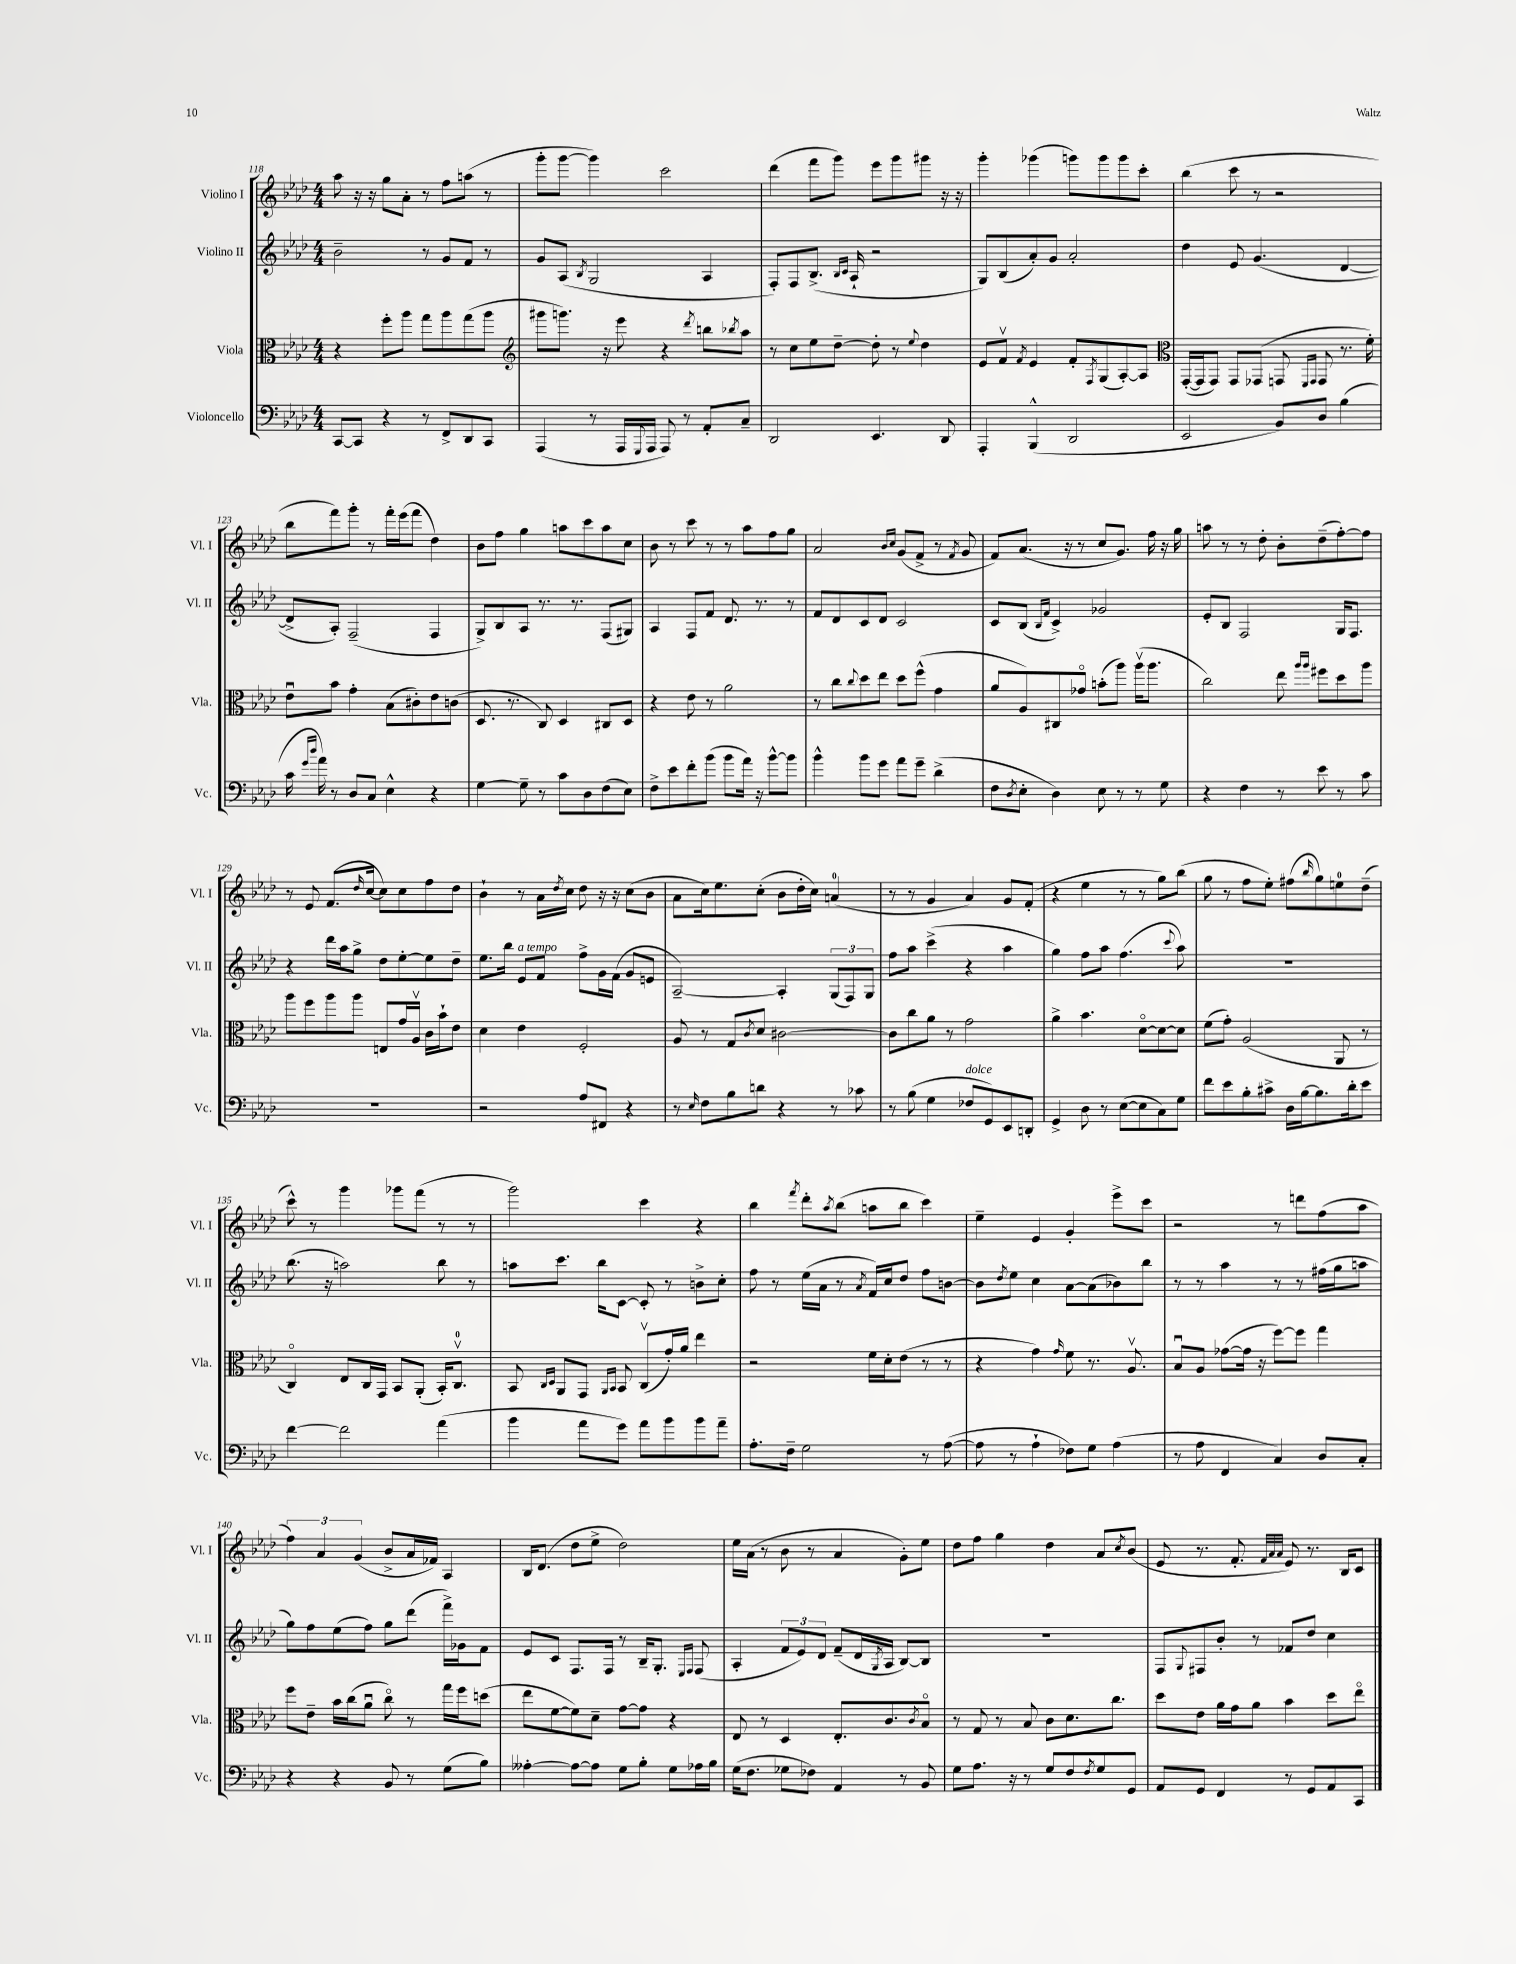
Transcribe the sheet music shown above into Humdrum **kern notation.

**kern	**kern	**kern	**kern
*staff4	*staff3	*staff2	*staff1
*clefF4	*clefC3	*clefG2	*clefG2
*k[b-e-a-d-]	*k[b-e-a-d-]	*k[b-e-a-d-]	*k[b-e-a-d-]
*M4/4	*M4/4	*M4/4	*M4/4
[8CC	4r	2b-~	8aa-
8CC]	.	.	16r
.	.	.	16r
4r	8ff'	.	8gg
.	8aa-	.	8a-'
8r	8gg	8r	8r
8FF^	8aa-	8g	8ff
8DD-	(8gg	8f	(8aa
8CC	8aa-	8r	8r
=	=	=	=
*	*clefG2	*	*
(4AAA-	8ggg#	8g	8ggg'
.	8.ggg)	(8A-	[8ggg
.	.	8qB-	.
8r	.	2G	4ggg])
.	16r	.	.
16AAA-	8eee-	.	.
8qqGGG	.	.	.
16AAA-	.	.	.
8AAA-)	4r	.	2ccc
8r	.	.	.
.	8qddd-	.	.
8AA-'	8bb	4A-	.
.	8qbb-	.	.
8C~	8aa-	.	.
=	=	=	=
2DD-	8r	8F')	(4ddd-
.	8cc	8F	.
.	8ee-	(8.B-^	8fff
.	[8dd-~	.	8ggg)
.	.	16qqB-	.
.	.	16qqc	.
.	.	16A-`	.
4.EE-	8dd-']	2r	8eee-
.	8r	.	8ggg
.	8qqee-	.	.
.	4dd-	.	8ggg#
8DD-	.	.	16r
.	.	.	16r
=	=	=	=
4AAA-'	8e-	8G)	4ggg'
.	8fv	(8B-	.
.	8qf	.	.
(4BBB-^^	4e-	8a-')	(4ggg-
.	.	8g	.
2DD-	8f'	2a-'	8ggg)
.	8qF	.	.
.	(8G	.	8ggg
.	[8A-')	.	8ggg
.	8A-]	.	8ccc'
=	=	=	=
*	*clefC3	*	*
2EE-	([16GG'	4dd-	(4bb-
.	16GG]	.	.
.	8GG)	.	.
.	8GG	8e-	8ccc
.	(8GG-	(4.g	8r
8BB-)	8GG	.	2r
.	16qqFF	.	.
.	16qqGG	.	.
8D-	8GG	.	.
(4B-	8.r	[4d-	.
.	16f')	.	.
=	=	=	=
16c	8e-u	8d-^]	8bb-
16qqg	.	.	.
16qqdd-	.	.	.
16a-)	.	.	.
8r	8b-	8A-')	8fff)
8D-	4g'	(2F~	8ggg'
8C	.	.	8r
4E-^^	(8B-	.	16fff'
.	.	.	(16eee-
.	8c#')	.	8fff
4r	8e-	4F	4dd-)
.	(8c	.	.
=	=	=	=
[4G	8.D-	8G^)	8b-
.	.	8B-	8ff
.	8.r	.	.
8G~]	.	8A-	4gg
8r	8C)	8.r	.
8c	4D-	.	8aa
.	.	8.r	.
8D-	.	.	8ccc
(8F	8C#	(8F	8aa
8E-)	8D-	8G#)	8cc
=	=	=	=
8F^	4r	4A-	8b-
8e-	.	.	8r
8f'	8e-	8F	8ccc
(8b-	8r	8f	8r
8b-	2a-	8.d-	8r
16a-)	.	.	8aa-
16r	.	8.r	.
[8b-^^	.	.	8ff
8b-]	.	8r	8gg
=	=	=	=
4b-^^	8r	8f	2a-
.	8cc	8d-	.
.	8qqcc	.	.
8b-	8dd-	8c	.
8g	8ee-	8d-	.
.	.	.	16qqb-
.	.	.	16qqcc
8a-	8dd-	2c	(8g
8g~	(8ff^^	.	8f^
(4d-^	4g	.	8r
.	.	.	8qf
.	.	.	8g
=	=	=	=
8F	8a-	8c	8f)
8qD-	.	.	.
8E-'	8A-)	(8B-	(8.a-
.	.	16qqB-	.
.	.	16qqf	.
4D-)	8C#	4c^)	.
.	.	.	16r
.	8g-o	.	8r
8E-	(8b'	2g-	8cc
8r	8aa-)	.	8.g)
8r	(16aa-v	.	.
.	8.aa-	.	16ff
8G	.	.	16r
.	.	.	16gg
=	=	=	=
4r	2cc)	8e-'	8aa
.	.	8B-	8r
4F	.	2F	8r
.	.	.	8dd-'
8r	8ee-	.	8b-'
.	16qqaa-	.	.
.	16qqaa-	.	.
8e-	8ff#	.	(8dd-~
8r	8dd-	16G	[8ff')
.	.	8.F	.
8c	8aa-	.	8ff]
=	=	=	=
1r	8aa-	4r	8r
.	8ff	.	8e-
.	8aa-	16ddd-	(8.f
.	.	16aa-	.
.	8aa-	8gg^	.
.	.	.	16qqdd-
.	.	.	[16cc
.	8E	8dd-	8cc])
.	16g	[8ee-'	8cc
.	16A-v	.	.
.	16c	8ee-]	8ff
.	16b-`	.	.
.	8e-	8dd-~	8dd-
=	=	=	=
2r	4d-	8.ee-	4b-`
.	.	16bb-	.
.	4e-	8e-	8r
.	.	8f	16a-
.	.	.	8qdd-
.	.	.	16cc
8A-	2F'	8ff^	8dd-
8FF#	.	16g	16r
.	.	(16f	16r
4r	.	8g	(8cc
.	.	8e	8b-
=	=	=	=
8r	8A-	[2A-~)	8a-
16qqE-	.	.	.
8F	8r	.	16cc)
.	.	.	8.ee-
8B-	8G	.	.
.	8qc	.	.
8d	8d-	.	(8cc'
4r	[2c#	4A-']	8b-
.	.	.	16dd-'
.	.	.	16cc)
8r	.	(12G	(4a
.	.	12F)	.
8c-	.	.	.
.	.	12G	.
=	=	=	=
8r	8c#]	8ff	8r
(8B-	8cc	8aa-	8r
4G	8a-	(4ccc^	4g
.	8r	.	.
8F-	2g	4r	4a-)
8GG)	.	.	.
8EE-	.	4aa-	8g
8DD'	.	.	(8f'
=	=	=	=
4GG^	4a-^	4gg)	4r
8D-	4.b-	8ff	4ee-
8r	.	8aa-	.
([8E-	.	(4.ff	8r
8E-]	[8d-o	.	8r
8C)	8d-_	.	8gg)
.	.	8qqccc	.
8G	8d-]	8aa-)	(8bb-
=	=	=	=
8f	(8f	1r	8gg
8e-	8g')	.	8r
8B-'	(2A-	.	8ff
8c#^	.	.	8ee-')
16D-	.	.	(8ff#
[16B-	.	.	.
.	.	.	16qqbb-
8.B-]	.	.	8gg)
.	8AA-	.	8ee
16d-'	.	.	.
8e-	8r	.	(8dd-~
=	=	=	=
[4f	4Co)	(8.bb-	8ccc^^)
.	.	.	8r
.	.	16r	.
2f]	8E-	2aa)	4ggg
.	16C	.	.
.	16GG	.	.
.	8BB-	.	8ggg-
.	(8AA-'	.	(8fff
(4a-	16BB-')	8bb-	8r
.	8.Cv	.	.
.	.	8r	8r
=	=	=	=
4b-	8BB-	8aa	2ggg)
.	16qqC	.	.
.	16qqD-	.	.
.	8AA-	8.ccc	.
8a-	8GG	.	.
.	.	16bb-	.
.	16qqAA-	.	.
.	16qqBB-	.	.
8g)	8BB-	[8c	.
8a-	(8Cv	8c']	4ccc
8b-	16g')	8r	.
.	16a-	.	.
8b-	4ee-	8b^	4r
8a-~	.	8cc'	.
=	=	=	=
8.A-'	2r	8ff	4bb-
.	.	8r	.
16F~	.	.	.
.	.	.	8qfff
2G	.	(16ee-	8ddd-'
.	.	16a-	.
.	.	.	8qaa-
.	.	8r	(8bb-
.	.	8qa-	.
.	16f	16f)	8aa
.	16d-'	16cc	.
.	(8e-	8dd-	8bb-
8r	8r	8ff	4ccc)
([8A-	8r	[8b	.
=	=	=	=
8A-]	4r	8b]	4ee-~
.	.	8qdd-	.
8r	.	8ee-	.
4A-`	4g)	4cc	4e-
.	16qqg	.	.
8F-)	8f	[8a-	4g'
8G	8.r	(8a-]	.
(4A-	.	8b-)	8eee-^
.	8.A-v	.	.
.	.	8bb-	8ccc
=	=	=	=
8r	8B-u	8r	2r
8A-	8A-	8r	.
4FF	([8g-	4aa-	.
.	16g-]	.	.
.	16r	.	.
4C)	[8ff)	8r	8r
.	8ff]	8r	8ddd
8D-	4gg	(16ff#	(8ff
.	.	16gg	.
8C'	.	8aa	8aa-
=	=	=	=
4r	8ff	8gg)	6ff)
.	8e-~	8ff	.
.	.	.	6a-
4r	16b-	(8ee-	.
.	(16cc	.	.
.	.	.	(6g
.	8a-u	8ff)	.
8BB-	8cco)	8gg	8b-^
8r	8r	(8ddd-	16a-
.	.	.	16f-)
(8G	16gg	16fff^)	4A-
.	16ff	16g-	.
8B-)	(8dd	8f	.
=	=	=	=
[4A--'	8ee-	8e-	16B-
.	.	.	(8.d-
.	[8f	8c	.
8A--_	8f])	8.F	8dd-
8A--]	8d-~	.	8ee-^
.	.	16F	.
8G	[8g	8r	2dd-)
8B-'	8g]	16B-~	.
.	.	8.G'	.
8G	4r	.	.
.	.	16qqE-	.
.	.	16qqF	.
16A-	.	(8F	.
16B-	.	.	.
=	=	=	=
(16G	8E-	4A-'	16ee-
8.F	.	.	(16a-
.	8r	.	8r
8G-	4D-	12f	8b-
.	.	12e-)	.
8F-)	.	.	8r
.	.	12d-	.
4AA-	8.E-'	(8f~	4a-
.	.	16d-	.
.	.	8qG	.
.	8.c	16A-	.
8r	.	[8B-)	8g')
.	8qc	.	.
8BB-	8B-o	8B-]	8ee-
=	=	=	=
8G	8r	1r	8dd-
8.A-	8G	.	8ff
.	8r	.	4gg
16r	.	.	.
8r	8B-	.	.
8G	8c	.	4dd-
8F	8.d-	.	.
8qF	.	.	.
8G	.	.	8a-
.	8.cc	.	.
.	.	.	8qcc
8GG	.	.	(8b-
=	=	=	=
8AA-	8dd-	8F	8e-
.	.	8qqG	.
8GG	8e-	8F#	8.r
4FF	16a-	8b-'	.
.	16g	.	8.f'
.	8a-	8r	.
.	.	.	32qqf
.	.	.	32qqa-
.	.	.	32qqa-
8r	4b-	8f-	8e-)
8GG	.	8dd-	8.r
8AA-	8dd-	4cc	.
.	.	.	16B-
8CC	8ee-o	.	8c
==	==	==	==
*-	*-	*-	*-
